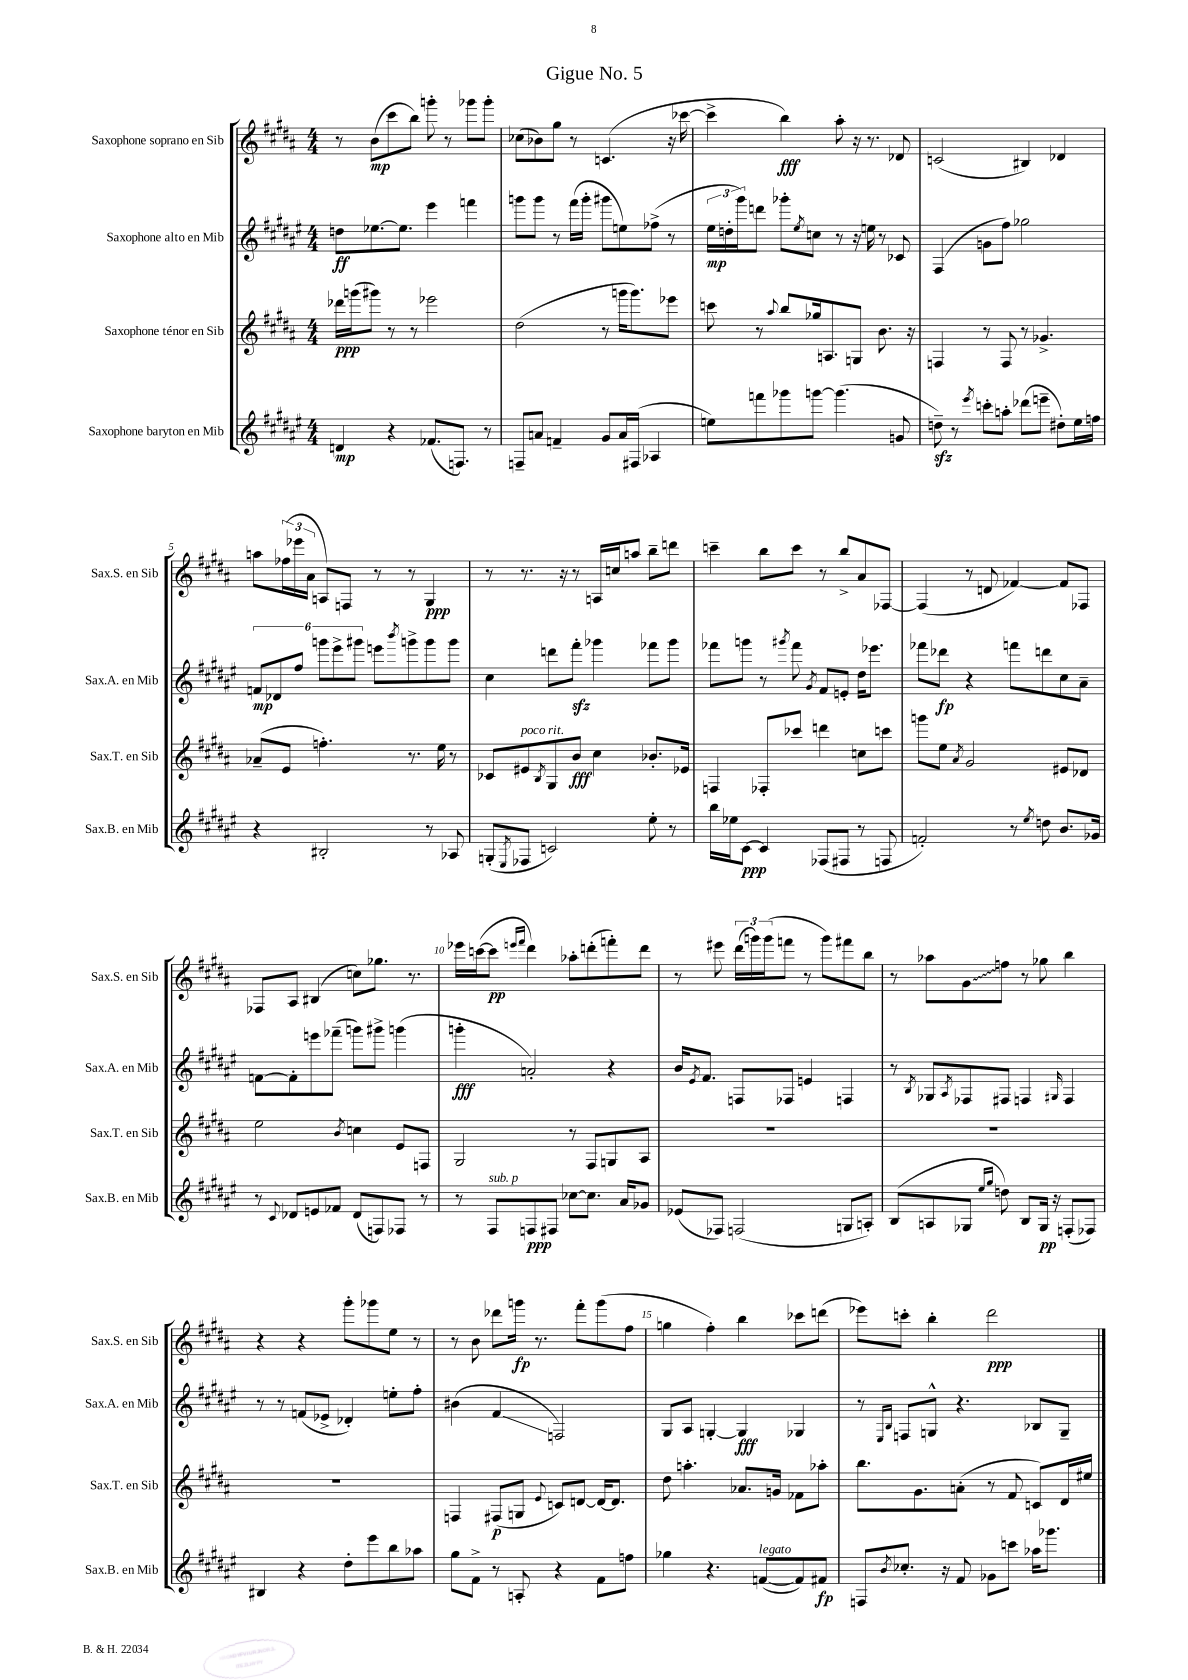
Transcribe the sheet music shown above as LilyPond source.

\header { title = "Gigue No. 5" }
<<
\new StaffGroup <<
\new Staff = "s0" \with { instrumentName = "Saxophone soprano en Sib" shortInstrumentName = "Sax.S. en Sib" } {
    \clef treble \key b \major \numericTimeSignature \time 4/4
    r8 b'8\mp( cis'''8 b''8) g'''8-. r8 ges'''8 ges'''8-. |
    ces''8( bes'8) gis''8 r8 c'4.( r16 ces'''16~ |
    ces'''4-> b''4\fff) ais''8-. r16 r8. des'8 |
    c'2( bis4) des'4 |
    a''8 \tuplet 3/2 { fes''16( ees'''16 ais'16 } a8) f8 r8 r8 gis4\ppp |
    r8 r8. r16 r8 a16 c''16 a''8 b''8-- d'''8 |
    c'''4-- b''8 c'''8 r8 b''8-> ais'8 fes8~ |
    fes4( r8 d'8 fes'4~) fes'8 fes8 |
    fes8 ais8 bis4( c''8) ges''8. r8. |
    ees'''16 c'''16~( c'''8\pp \grace { e'''16 fis'''16 } dis'''4) aes''8-. d'''8-.( f'''8-.) d'''8 |
    r8 eis'''8 \tuplet 3/2 { dis'''16( g'''16) g'''16( } f'''8 r8 g'''8) fis'''8 b''8 |
    r8 aes''8 \once \override Glissando.style = #'zigzag gis'8\glissando f''8 r8 ges''8 b''4 |
    r4 r4 gis'''8-. ges'''8 e''8 r8 |
    r8 b'8 des'''8 g'''16\fp r8. fis'''8-. g'''8( fis''8 |
    g''4 fis''4-.) b''4 ces'''8 d'''8( |
    ees'''8) c'''8-. b''4-. dis'''2\ppp \bar "|." |
}
\new Staff = "s1" \with { instrumentName = "Saxophone alto en Mib" shortInstrumentName = "Sax.A. en Mib" } {
    \clef treble \key fis \major \numericTimeSignature \time 4/4
    d''8\ff ees''8.~ ees''8. eis'''4 f'''4 |
    g'''8 g'''8 r8 fis'''16( g'''16-. gis'''8 e''8) fes''8->( r8 |
    \tuplet 3/2 { eis''16\mp d''16-. gis'''16) } d'''8 ges'''8-. \acciaccatura { eis''8 } c''8 r8 r16 e''16 r8 ces'8 |
    fis4( g'8 fis''8) ges''2 |
    \tuplet 6/4 { f'8\mp des'8 fis''8 g'''8 eis'''8-> gis'''8 } e'''8 \acciaccatura { b'''8 } g'''8-> g'''8 g'''8 |
    cis''4 d'''8 fis'''8-.\sfz ges'''4 fes'''8 ges'''8 |
    fes'''8 g'''8 r8 \acciaccatura { gis'''8 } fes'''8 \acciaccatura { gis'8 } fis'8 e'8-. dis''16 ees'''8. |
    fes'''8 des'''8\fp r4 f'''8 d'''8 cis''8 ais'8-- |
    f'8~ f'8-. e'''8 fes'''8--( g'''8) gis'''8-> g'''4( |
    g'''4-.\fff a'2-.) r4 |
    b'16 \acciaccatura { eis'8 } fis'8. f8 fes8 e'4 f4 |
    r8 \acciaccatura { b8 } ges8 \acciaccatura { ais8 } fes8 fis8 f4 \grace { gis16 } f4 |
    r8 r8 f'8( ees'8-> des'4-.) e''8-. fis''8-. |
    bis'4( fis'4\glissando f2) |
    gis8 ais8 g4~-. g4\fff ges4 |
    r8 \grace { eis16 b16 } f8 g8-^ r4. bes8 g8-- \bar "|." |
}
\new Staff = "s2" \with { instrumentName = "Saxophone ténor en Sib" shortInstrumentName = "Sax.T. en Sib" } {
    \clef treble \key b \major \numericTimeSignature \time 4/4
    des'''16\ppp g'''16( gis'''8) r8 r8 ees'''2 |
    dis''2( r8 g'''16 g'''8.) ees'''8 |
    c'''8 r8 \appoggiatura { ais''8 } b''8 ges''16 a8. g8 b'8. r16 |
    f4 r8 f8 r8 ges'4.-> |
    aes'8--( e'8 f''4.-.) r8. e''16 r8 |
    ces'8 eis'8^\markup { \italic "poco rit." } \acciaccatura { b8 } gis8 b'8\fff cis''4 bes'8.-. ees'16 |
    f4 fes8-. ces'''8 d'''4 c''8 c'''8 |
    g'''8 e''8 \acciaccatura { ais'8 } gis'2 eis'8 des'8 |
    e''2 \acciaccatura { b'8 } c''4 e'8 f8 |
    gis2 r8 fis8 g8 ais8 |
    R1 |
    R1 |
    R1 |
    f4 fis8\p( g8 \appoggiatura { e'8 } c'8) d'8~ d'16~ d'8. |
    dis''8 a''4.-. aes'8. g'16 fes'8 aes''8-. |
    b''8. gis'8. a'8-.( r8 fis'8 c'8) dis'16 eis''16 \bar "|." |
}
\new Staff = "s3" \with { instrumentName = "Saxophone baryton en Mib" shortInstrumentName = "Sax.B. en Mib" } {
    \clef treble \key fis \major \numericTimeSignature \time 4/4
    d'4\mp r4 fes'8.( f8.) r8 |
    f8-- a'8 f'4-- gis'8 a'16 fis16( aes4 |
    e''8) f'''8 ges'''8 g'''8~ g'''4.( g'8 |
    d''8--\sfz) r8 \acciaccatura { eis'''8 } c'''8-. a''8-. des'''8( e'''8-- dis''8-.) eis''16 f''16 |
    r4 bis2-. r8 aes8 |
    g8-.( \acciaccatura { eis8 } fes8 c'2) eis''8-. r8 |
    b''16 ees''16 cis'8~\ppp cis'4 fes8( fis8 r8 f8 |
    f'2-.) r8 \acciaccatura { eis''8 } d''8 b'8. ges'16 |
    r8 \appoggiatura { cis'8 } des'8 e'8 fes'8 des'8( f8) fes8 r8 |
    r8 fis8^\markup { \italic "sub. p" } f8\ppp fis8 ces''8~ ces''8. ais'16 ges'8 |
    ees'8( fes8) f2( g8 a8-.) |
    b8( a8 ges8 \grace { eis''16 gis''16 } d''8) b8 ges16\pp r16 f8-.( fes8) |
    bis4 r4 dis''8-. eis'''8 b''8 aes''8 |
    gis''8 fis'8-> r8 a8-. r4 fis'8 f''8 |
    ges''4 r4. f'8~^\markup { \italic "legato" }( f'8) fis'8\fp |
    f8 \acciaccatura { b'8 } ces''8.-. r16 fis'8 ges'8 c'''8 aes''16 ges'''8. \bar "|." |
}
>>
>>
\layout { \context { \Score \override BarNumber.break-visibility = ##(#f #t #t) barNumberVisibility = #(every-nth-bar-number-visible 5) } }
